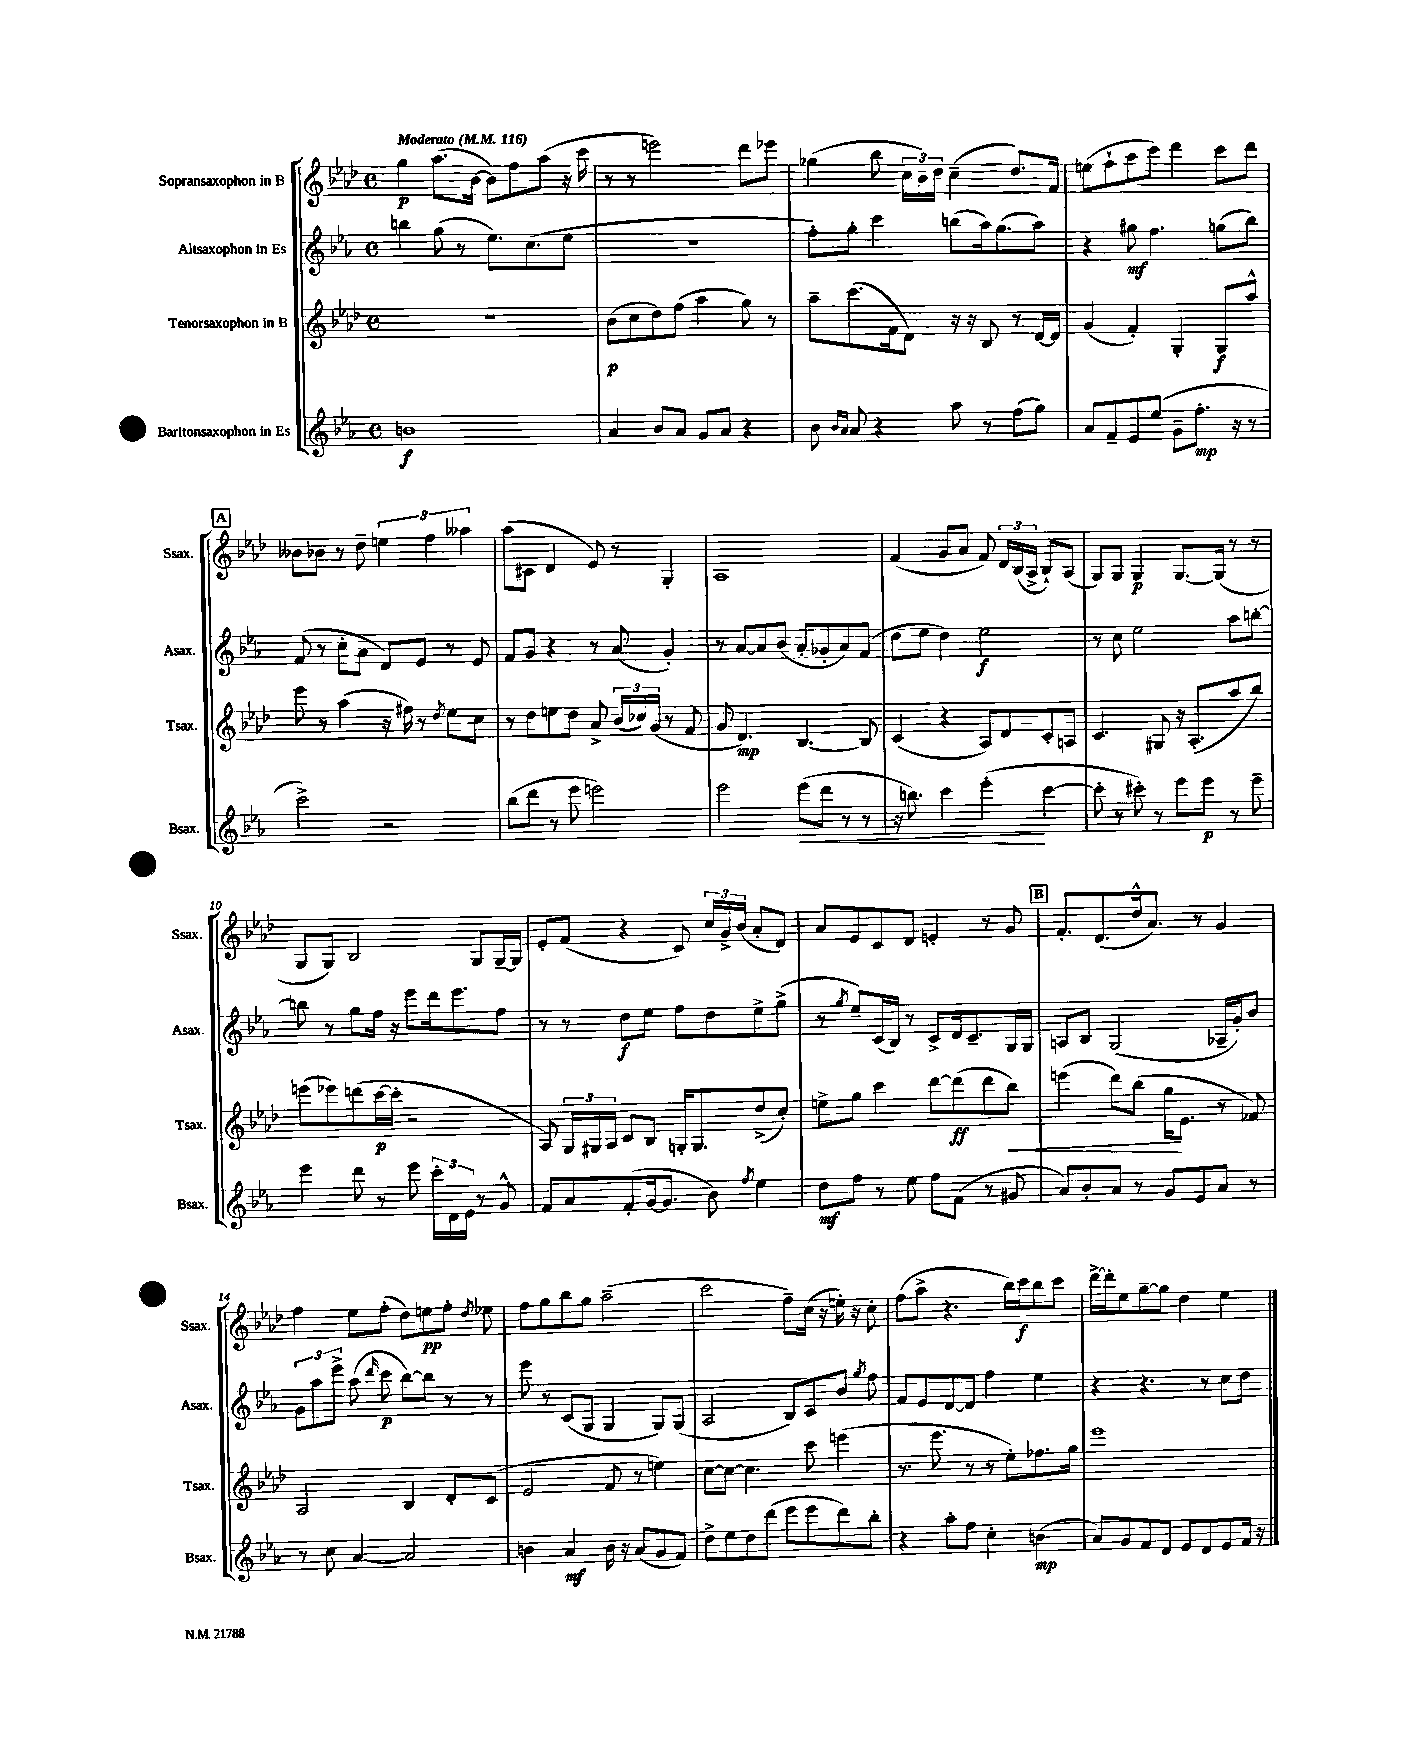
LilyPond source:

<<
\new StaffGroup <<
\new Staff = "s0" \with { instrumentName = "Sopransaxophon in B" shortInstrumentName = "Ssax." } {
    \clef treble \key aes \major \defaultTimeSignature \time 4/4 \tempo "Moderato" 4 = 116
    \autoBeamOff g''4\p aes''8.[( bes'16]~ bes'8[) f''8 aes''8]( r16 c'''16 |
    r8 r8 e'''2) des'''8[ ees'''8] |
    ges''4( bes''8 \tuplet 3/2 { c''16[ bes'16) des''16] } c''4--( des''8.[) f'16] |
    e''8[( f''8-! aes''8 c'''8]) des'''4 c'''8[ des'''8] |
    \mark \markup { \box "A" } beses'8[ bes'8] r8 des''8-- \tuplet 3/2 { e''4 f''4 aeses''4 } |
    aes''8[( cis'8] des'4 ees'8) r8 g4-. |
    aes1 |
    f'4( g'8[ aes'8] f'8) \tuplet 3/2 { des'16[ bes16( aes16]-> } bes8[-!) aes8]( |
    g8[) g8] g4\p g8.[~ g16]( r8 r8 |
    g8[ g8]) bes2 g8[ g16~-- g16] |
    ees'8[-. f'8]( r4 c'8) \tuplet 3/2 { c''16[ g'16-> bes'16]( } aes'8[-. des'8]) |
    aes'8[ ees'8 c'8 des'8] e'4-. r8 g'8 |
    \mark \markup { \box "B" } f'8.[-. des'8.( des''16-^ aes'8.]) r8 g'4 |
    f''4 ees''8[ f''8]-.( des''8[) e''8\pp f''8]-. \acciaccatura { des''8 } ees''8 |
    f''8[ g''8 bes''8 g''8] aes''2--( |
    c'''2 f''8[--) c''16]( r16 e''16-.) r16 c''8-. |
    f''8[( aes''8]-> r4. bes''16[) c'''16\f bes''8 c'''8] |
    des'''16[~-> des'''16-. ees''8 g''8~-- g''8] des''4 ees''4 \bar "|." |
}
\new Staff = "s1" \with { instrumentName = "Altsaxophon in Es" shortInstrumentName = "Asax." } {
    \clef treble \key ees \major \defaultTimeSignature \time 4/4
    \autoBeamOff b''4 g''8( r8 ees''8.[) c''8.( ees''8] |
    R1 |
    f''8[-.) g''8]-. c'''4 b''8[( aes''16) g''8.( aes''8]) |
    r4 gis''8\mf f''4. g''8[( bes''8]) |
    \mark \markup { \box "A" } f'8( r8 c''8[-. aes'8] d'8[) ees'8] r8 ees'8 |
    f'8[ g'8] r4 r8 aes'8( g'4-.) |
    r8 aes'8[~ aes'8 bes'8]( aes'8[-. ges'8-. aes'8) f'8]( |
    d''8[ ees''8] d''4) ees''2\f |
    r8 c''8 ees''2 aes''8[ b''8]~-. |
    b''8 r8 g''8[ f''16] r16 ees'''8[ d'''16 ees'''8. f''8] |
    r8 r8 d''8[\f ees''8] f''8[ d''8 ees''8-> g''8]->( |
    r8 \acciaccatura { g''8 } ees''8[--) c'16( bes16]) r8 c'8[-> d'16 c'8.-- g16 g16] |
    \mark \markup { \box "B" } a8[ bes8] g2( aes16[-- g'16-.) bes'8] |
    \tuplet 3/2 { g'8[ aes''8 ees'''8]-> } aes''8( \grace { d'''16 } c'''8\p bes''8[~) bes''8] r8 r8 |
    ees'''8 r8 c'8[( g8] g4 g8[) g8]( |
    aes2 bes8[) c'8 bes'8] \acciaccatura { g''8 } f''8 |
    f'8[ ees'8 d'8~ d'8] f''4 ees''4 |
    r4 r4. r8 c''8[ d''8] \bar "|." |
}
\new Staff = "s2" \with { instrumentName = "Tenorsaxophon in B" shortInstrumentName = "Tsax." } {
    \clef treble \key aes \major \defaultTimeSignature \time 4/4
    \autoBeamOff R1 |
    bes'8[\p( c''8 des''8) f''8]( aes''4 g''8) r8 |
    aes''8[-- c'''8.( f'16 des'8]) r16 r16 bes8 r8 des'16[~ des'16] |
    g'4( f'4-.) g4-. g8[\f aes''8]-^ |
    \mark \markup { \box "A" } ees'''8 r8 aes''4( r16 fis''16) r8 \acciaccatura { des''8 } ees''8[ c''8] |
    r8 des''8[ e''8 des''8] aes'8-> \tuplet 3/2 { bes'16[( ces''16) g'16]( } r8 f'8 |
    g'8 des'4.\mp) bes4.~ bes8 |
    c'4( r4 aes8[) des'8 c'8-. a8] |
    c'4. gis8 r16 aes8.[-.( aes''8 bes''8]) |
    e'''8[( ees'''8) d'''8( c'''16~\p c'''16]-. r2 |
    aes8) \tuplet 3/2 { g16[ gis16 aes16] } c'8[ bes8] g16[-. g8. des''8->( c''8]-.) |
    e''8[-> g''8] c'''4 des'''8[~ des'''8\ff( des'''8 bes''8]\<) |
    \mark \markup { \box "B" } e'''4( des'''8[) bes''8]( g''16[\! ees'8.] r8 fes'8) |
    aes2 bes4 des'8[-. c'8]( |
    ees'2 f'8 r8 e''4) |
    c''8[~ c''8]~ c''4. c'''8 e'''4( |
    r8. ees'''8. r8 r8 ees''8[-.) fes''8. g''16] |
    ees'''1 \bar "|." |
}
\new Staff = "s3" \with { instrumentName = "Baritonsaxophon in Es" shortInstrumentName = "Bsax." } {
    \clef treble \key ees \major \defaultTimeSignature \time 4/4
    \autoBeamOff b'1\f |
    aes'4 bes'8[ aes'8] g'8[ aes'8] r4 |
    bes'8 \grace { bes'16[ aes'16] } aes'8 r4 aes''8 r8 f''8[( g''8]) |
    aes'8[ f'8-- ees'8 ees''8]( g'8[-- f''8.]-.\mp r16 r8 |
    \mark \markup { \box "A" } c'''2->) r2 |
    bes''8[( d'''8] r8 ees'''8 e'''2) |
    ees'''2 ees'''8[\<( d'''8] r8 r8 |
    r16 b''8.) c'''4 ees'''4-.\!( c'''4~ |
    c'''8-. r8 cis'''8-.) r8 ees'''8[ ees'''8]\p r8 ees'''8-- |
    ees'''4 d'''8 r8 ees'''8 \tuplet 3/2 { c'''16[-. d'16 ees'16] } r8 g'8-^ |
    f'8[ aes'8 f'8-.( g'16~ g'8.] bes'8) \acciaccatura { f''8 } ees''4 |
    d''8[\mf f''8] r8 ees''8 f''8[ f'8]( r8 gis'8 |
    \mark \markup { \box "B" } aes'8[) bes'8-. aes'8] r8 g'8[ ees'8 aes'8] r8 |
    r8 c''8 aes'4~ aes'2 |
    b'4 aes'4\mf b'16 r16 aes'8[( g'8 f'8]) |
    d''8[-> ees''8 d''8 d'''8]( ees'''8[ ees'''8 d'''8) bes''8]-. |
    r4 aes''8[-. f''8] c''4-. b'4\mp( |
    aes'8[) g'8 f'8 d'8] ees'8[ d'8 ees'8 f'16] r16 \bar "|." |
}
>>
>>
